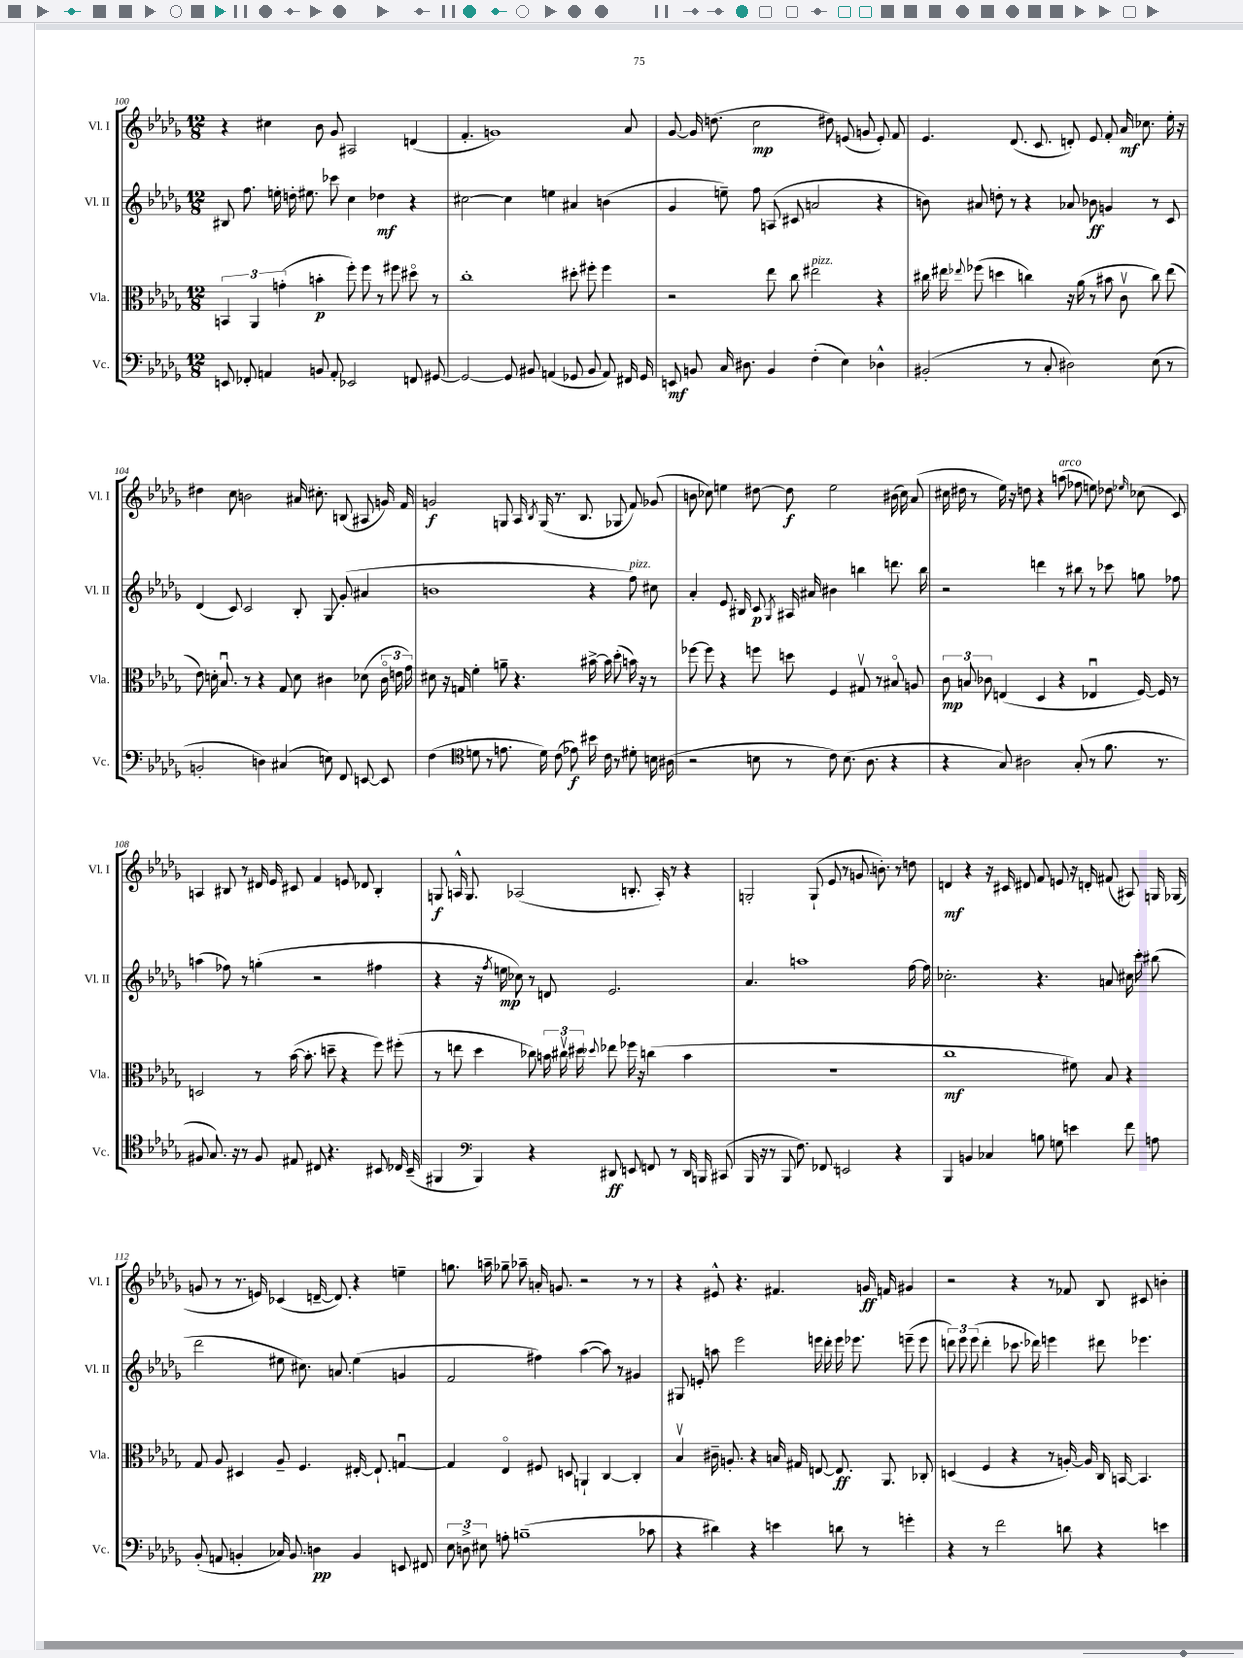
<<
\new StaffGroup <<
\new Staff = "s0" \with { instrumentName = "Vl. I" shortInstrumentName = "Vl. I" } {
    \clef treble \key des \major \numericTimeSignature \time 12/8
    \autoBeamOff r4 cis''4 bes'8 ges'8 ais2 d'4( |
    f'4.-. g'1) aes'8 |
    ges'8~ ges'16 d''8.( c''2\mp dis''8) e'8( g'8 e'8-.) f'8 |
    ees'4. des'8.( c'8. d'8-.) ees'8 f'8-. aes'16\mf ces''8. ees''16-. r16 |
    dis''4 c''8 b'2 ais'16 cis''8.-. b8( ais8 g'16) f'16 |
    g'2\f g8 aes16 \acciaccatura { bes8 } g16( r8. bes8. ges8 f'8) ges'8( |
    b'8 ces''8) e''4 dis''8~ dis''8\f e''2 bis'16( ces''16) aes'8( |
    cis''16 dis''16 r8 ees''16) r16 d''8 r4 a''8^\markup { \italic "arco" }( fes''8 e''8) des''8 \grace { ees''16 } ces''8( c'8) |
    a4 bis8 r8 dis'16 ees'16 cis'8 f'4 e'8 des'8 bis4-. |
    g8\f a16-^ g8. aes2( b8.-. aes16-.) r8 r4 |
    g2-. g8-!( ees'8 r8 g'8. b'8.-.) r8 d''8 |
    d'4\mf r4 r16 cis'16 dis'8 f'8 e'8 r16 d'16-. fis'8( ais8) g16 ges16( |
    g'8 r8 r8. e'16) ces'4( d'16~-- d'8.) r4 e''4-- |
    g''8. a''16-- ges''8-- aes''8-- a'16-. g'8. r2 r8 r8 |
    r4 eis'8-^ r4. fis'4. g'16\ff f'16 gis'4 |
    r2 r4 r8 fes'8 bes8 cis'8 b'4-. \bar "|." |
}
\new Staff = "s1" \with { instrumentName = "Vl. II" shortInstrumentName = "Vl. II" } {
    \clef treble \key des \major \numericTimeSignature \time 12/8
    \autoBeamOff bis8 f''8. e''16-. d''16-. eis''8. ces'''8 c''4 des''4\mf r4 |
    cis''2~ cis''4 e''4 ais'4 b'4( |
    ges'4 e''8--) f''8 a8( cis'8 a'2 r4 |
    b'8) ais'8 d''8-. r8 r4 aes'8 bes'8\ff g'4 r8 c'8 |
    des'4( c'8) c'2 bes8-. ges8\glissando ges'8-.( ais'4 |
    b'1 r4 f''8^\markup { \italic "pizz." }) cis''8 |
    aes'4-. ees'8. bis16 c'8\p \acciaccatura { ges8 } ais16 ais'16 bis'4 b''4 d'''8. b''16 |
    r2 d'''4 r8 bis''8 r8 ces'''8 g''8 fes''8 |
    a''4( fes''8) r8 g''4-.( r2 fis''4 |
    r4 r16 \acciaccatura { f''8 } e''16\mp ces''8) r8 d'8 ees'2. |
    aes'4. a''1 f''16~ f''16 |
    ces''2.-. r4. a'8 cis''16 c'''16-. bis''8( |
    des'''2 eis''8 cis''8.) a'8. eis''4( g'4 |
    f'2 fis''4) aes''4~( aes''8) r8 gis'4 |
    gis8 e'8-. a''8 ees'''2 e'''16 des'''16-. e'''16 ees'''8. e'''8--( e'''8 |
    \tuplet 3/2 { d'''8) ees'''8 ees'''8( } d'''4-. ces'''8. des'''16) e'''4 dis'''8 ees'''4. \bar "|." |
}
\new Staff = "s2" \with { instrumentName = "Vla." shortInstrumentName = "Vla." } {
    \clef alto \key des \major \numericTimeSignature \time 12/8
    \autoBeamOff \tuplet 3/2 { b,4 aes,4 g'4-.( } b'4-.\p f''8-.) f''8 r8 fis''8 dis''8\flageolet r8 |
    c''1-. dis''8-. fis''8-. fis''4 |
    r2 ees''8 c''8 eis''2^\markup { \italic "pizz." } r4 |
    cis''16 eis''16 \appoggiatura { ees''8 } fes''8( d''4 c''4) r16 aes'16( r8 bis'8 c'8\upbow c''8) ees''8( |
    ees'8) d'16-. bes8.\downbow r8 r4 ges8 d'8 cis'4 des'8( \tuplet 3/2 { cis'16\flageolet e'16 ges'16) } |
    dis'8 r16 g16 f'4-. a'8-- r4. bis'16~-> bis'16 des''8-.( b'16) r16 r8 |
    fes''8~ fes''8 r4 f''8 d''8 f4 gis8\upbow r8 bis8\flageolet a8 |
    \tuplet 3/2 { c'8\mp b8 ces'8 } e4( des4 r4 ees4\downbow f16~) f16 r8 |
    d2 r8 bes'16~( bes'8.-. d''8-- r4 f''8) fis''8-.( |
    r8 e''8 des''4 ces''8) \tuplet 3/2 { b'16 cis''16\upbow dis''16 } \appoggiatura { des''8 } ees''8 fes''16 r16 c''4( b'4 |
    R1. |
    c''1\mf fis'8) bes8 r4 |
    ges8 aes8 dis4 aes8-- f4. eis16~-. eis8.-! g4~\downbow |
    g4 ees4\flageolet fis8 d8 a,4-! c4~ c4-. |
    bes4\upbow cis'16-- a8.-. r4 b16 gis16 e8~ e8.\ff aes,8. ces8-. |
    d4( f4 r4 r8 a16~-.) a16 c16 b,16~ b,4. \bar "|." |
}
\new Staff = "s3" \with { instrumentName = "Vc." shortInstrumentName = "Vc." } {
    \clef bass \key des \major \numericTimeSignature \time 12/8
    \autoBeamOff e,8 fes,8-. a,4 b,8 a,8-. ees,2 f,8 gis,8~ |
    gis,2~ gis,8 bis,8 a,4( ges,8 bis,8 a,8) fis,16 ges,16 |
    e,8\mf b,8 c16 dis8. b,4 f4-.( ees4) des4-^ |
    bis,2-.( r8 c8-. dis2) ees8( r8 |
    b,2-. d4) cis4( e8) f,8 e,8~ e,8 |
    f4( \clef tenor d'8 r8 e'8. d'16) c'8( ees'8\f) bis'16 c'16 r8 dis'8-. b16 ais16( |
    r2 b8 r8 c'8) b8.( aes8. r4 |
    r4 ges8) ais2 ges8-.( r8 f'8. r8. |
    fis8 ges8.) r16 r8 fis8 eis8 cis8 r4. bis,8 ces16 bis,16--( |
    fis,4 \clef bass bes,,4) r4 dis,8\ff e,8 f,8 r8 dis,16 b,,16 cis,8( |
    bes,,16 r16 r8 bes,,8 f8.) fes,8. e,2 r4 |
    bes,,4 b,4 ces4 b8 g8 e'4 f'8 a8 |
    bes,8-.( a,8 b,4-. ces16) b,8. d4\pp b,4 e,8 fis,8 |
    \tuplet 3/2 { ees8 d8-> eis8 } a8-. b1--( ces'8 |
    r4 dis'4) r4 e'4 d'8 r8 g'4-. |
    r4 r8 f'2 d'8 r4 e'4 \bar "|." |
}
>>
>>
\layout { \context { \Score currentBarNumber = #100 } }
